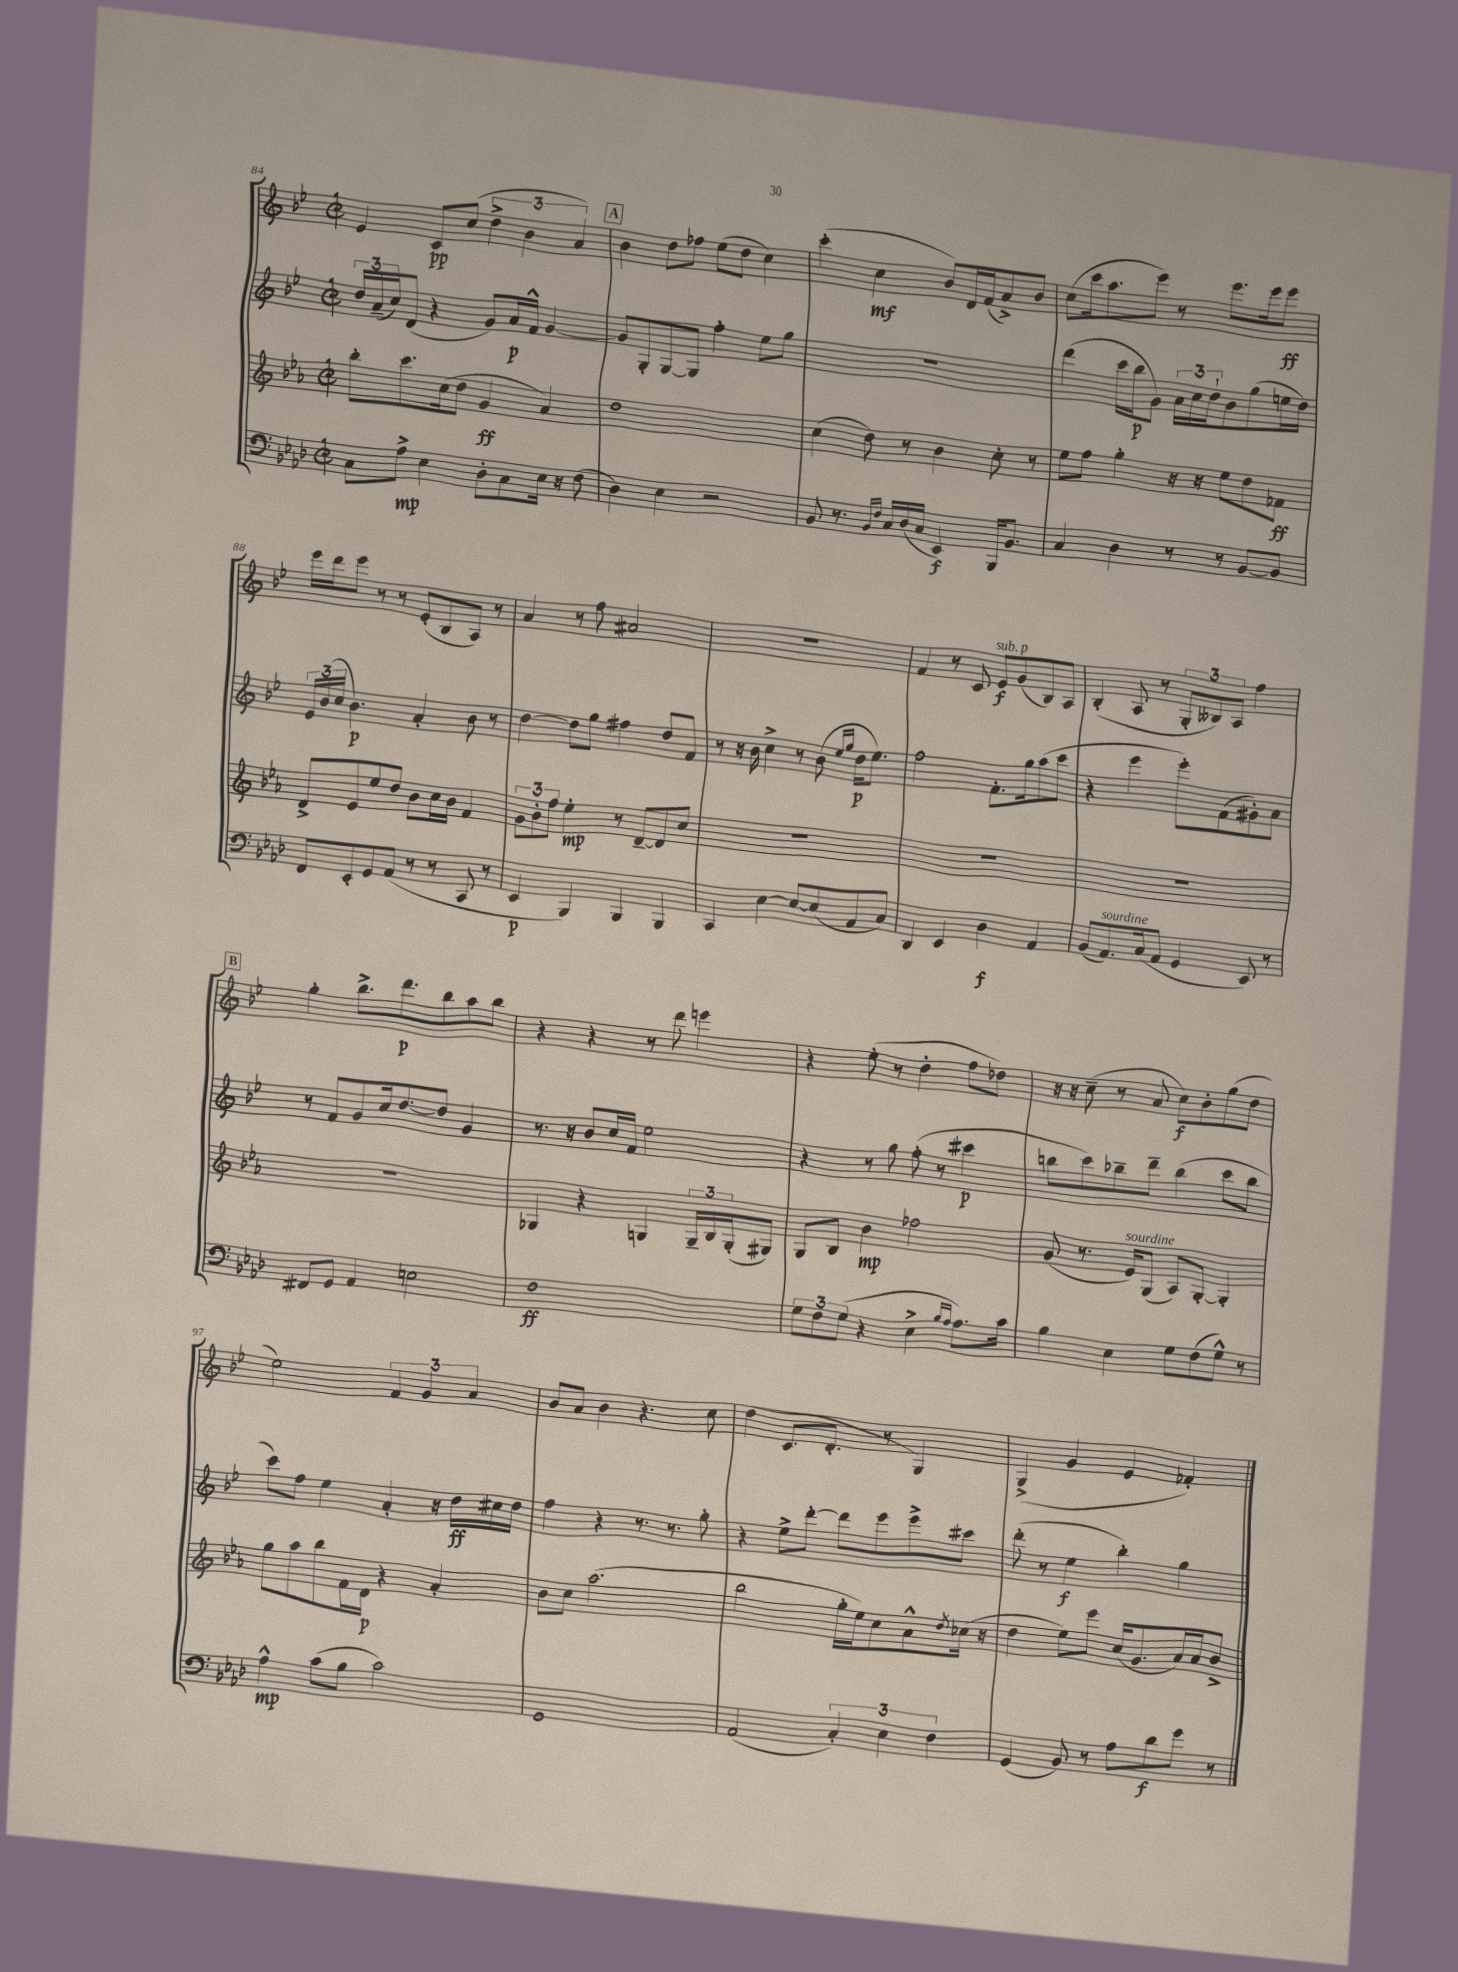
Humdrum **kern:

**kern	**dynam	**kern	**dynam	**kern	**dynam	**kern	**dynam
*part4	*part4	*part3	*part3	*part2	*part2	*part1	*part1
*staff4	*staff4	*staff3	*staff3	*staff2	*staff2	*staff1	*staff1
*clefF4	*	*clefG2	*	*clefG2	*	*clefG2	*
*k[b-e-a-d-]	*	*k[b-e-a-]	*	*k[b-e-]	*	*k[b-e-]	*
*M2/2	*	*M2/2	*	*M2/2	*	*M2/2	*
*met(c|)	*	*met(c|)	*	*met(c|)	*	*met(c|)	*
=84	=84	=84	=84	=84	=84	=84	=84
8C\L	.	8bb-'\L	.	24dd/LL	.	4e-/	.
.	.	.	.	(24a~/	.	.	.
.	.	.	.	24cc/J)	.	.	.
8A-^\J	mp	8.ccc\	.	(8d/J	.	.	.
4E-\	.	.	.	4r	.	8c/L	pp
.	.	(16cc\k	.	.	.	.	.
.	.	8dd\J	.	.	.	(8cc/J	.
8D-'\L	.	4g/	ff	8g/L)	.	6dd^\	.
8C\	.	.	.	16a/L	p	.	.
.	.	.	.	.	.	6b-\	.
.	.	.	.	16f^^/JJ	.	.	.
16E-\Jk	.	4a-/)	.	[4g/	.	.	.
16r	.	.	.	.	.	.	.
.	.	.	.	.	.	6a/)	.
(8F\	.	.	.	.	.	.	.
!!LO:REH:place=s1:t=A
=85	=85	=85	=85	=85	=85	=85	=85
4D-\)	.	1dd	.	8g/L]	.	4b-\	.
.	.	.	.	8G'/	.	.	.
4E-\	.	.	.	[8G/	.	8dd\L	.
.	.	.	.	8G/J]	.	8ff-X\J	.
2r	.	.	.	4ff'\	.	(8ee-\L	.
.	.	.	.	.	.	8dd\J	.
.	.	.	.	8ee-\L	.	4cc\)	.
.	.	.	.	8gg\J	.	.	.
=86	=86	=86	=86	=86	=86	=86	=86
8BB-/	.	(4cc\	.	1r	.	(4ccc'\	.
8.r	.	.	.	.	.	.	.
.	.	8dd\)	.	.	.	4cc\	mf
16qqBB-/LL	.	.	.	.	.	.	.
16qqF/JJ	.	.	.	.	.	.	.
16C/LL	.	.	.	.	.	.	.
(16D-/	.	8r	.	.	.	.	.
16C/JJ	.	.	.	.	.	.	.
4EE-/)	f	4b-\	.	.	.	8b-/L)	.
.	.	.	.	.	.	16d/L	.
.	.	.	.	.	.	(16f/J	.
16BBB-/KL	.	8cc'\	.	.	.	8a^/)	.
8.BB-/J	.	.	.	.	.	.	.
.	.	8r	.	.	.	8b-/J	.
=87	=87	=87	=87	=87	=87	=87	=87
4C/	.	8ee-\L	.	(4ddd\	.	(8cc\L	.
.	.	8ff\J	.	.	.	16ccc\k	.
.	.	.	.	.	.	8.aa\	.
4D-\	.	4gg'\	.	16ccc\LL	.	.	.
.	.	.	.	16bb-\J	p	.	.
.	.	.	.	8g\J)	.	8eee-\J)	.
8r	.	16r	.	24a\LL	.	8r	.
.	.	.	.	24cc\	.	.	.
.	.	16r	.	.	.	.	.
.	.	.	.	24dd`\J	.	.	.
8r	.	8ee-\L	.	8b-\	.	8.eee-\L	.
[8BB-/L	.	8dd\	.	(8gg\	.	.	.
.	.	.	.	.	.	16eee-\k	.
8BB-/J]	.	8f-X\J	ff	16een\L	.	8eee-\J	ff
.	.	.	.	16dd\JJ)	.	.	.
!!LO:LB:g=z
=88	=88	=88	=88	=88	=88	=88	=88
8FF/L	.	8d^/L	.	24e-/LL	.	16eee-\LL	.
.	.	.	.	(24b-/	.	.	.
.	.	.	.	.	.	16ddd\J	.
.	.	.	.	24cc/JJ	.	.	.
8EE-'/	.	8e-/	.	4.b-\)	p	8eee-\J	.
8GG/	.	8ee-/	.	.	.	8r	.
(8AA-/J	.	8dd/J	.	.	.	8r	.
8r	.	8b-\L	.	4a'/	.	(8e-'/L	.
8r	.	16cc\L	.	.	.	8B-/	.
.	.	16b-\JJ	.	.	.	.	.
8CC/	.	4f/	.	8b-\	.	8A/J)	.
8r	.	.	.	8r	.	8r	.
=89	=89	=89	=89	=89	=89	=89	=89
4EE-/	p	12g\L	.	[4dd\	.	4a/	.
.	.	12b-'\	.	.	.	.	.
.	.	12ff\J	.	.	.	.	.
4BBB-/)	.	4ee-'\	mp	8dd\L]	.	8r	.
.	.	.	.	8gg\J	.	8ff\	.
4BBB-/	.	8r	.	4ff#X\	.	2a#X/	.
.	.	[8d~/L	.	.	.	.	.
4BBB-/	.	8d/]	.	8dd/L	.	.	.
.	.	8cc/J	.	8f/J	.	.	.
=90	=90	=90	=90	=90	=90	=90	=90
4CC/	.	1r	.	8r	.	1r	.
.	.	.	.	16r	.	.	.
.	.	.	.	16b-\	.	.	.
[4E-\	.	.	.	4cc^\	.	.	.
8E-/L_	.	.	.	8r	.	.	.
(8E-/]	.	.	.	(8b-\	.	.	.
.	.	.	.	16qqee-/LL	.	.	.
.	.	.	.	16qqgg/JJ	.	.	.
8AA-/	.	.	.	16dd\KL	p	.	.
.	.	.	.	8.ee-\J)	.	.	.
8C/J)	.	.	.	.	.	.	.
=91	=91	=91	=91	=91	=91	=91	=91
4DD-/	.	1r	.	2ff\	.	4f/	.
4EE-/	.	.	.	.	.	8r	.
.	.	.	.	.	.	8c/	.
!	!	!	!	!	!	!LO:TX:a:i:t=sub. p	!
4D-\	f	.	.	8.f'\L	.	8e-/L	f
.	.	.	.	.	.	(8g/	.
.	.	.	.	16gg\k	.	.	.
4AA-/	.	.	.	(8aa\	.	8B-/)	.
.	.	.	.	8ccc\J	.	8A/J	.
=92	=92	=92	=92	=92	=92	=92	=92
(8BB-/L	.	1r	.	4r	.	(4B-'/	.
!LO:TX:a:i:t=sourdine	!	!	!	!	!	!	!
8.AA-/)	.	.	.	.	.	.	.
.	.	.	.	4eee-\	.	8A/	.
(16C/k	.	.	.	.	.	.	.
8AA-/J	.	.	.	.	.	8r	.
4GG/	.	.	.	8eee-'\L)	.	12G'/L	.
.	.	.	.	.	.	12B--X/)	.
.	.	.	.	(8f\	.	.	.
.	.	.	.	.	.	12A/J	.
8EE-/)	.	.	.	8g#X'\)	.	4ff\	.
8r	.	.	.	8a\J	.	.	.
!!LO:LB:g=z
!!LO:REH:place=s1:t=B
=93	=93	=93	=93	=93	=93	=93	=93
8FF#X/L	.	1r	.	8r	.	4gg'\	.
8GG/J	.	.	.	8f/L	.	.	.
4AA-/	.	.	.	8g/	.	8.bb-^\L	.
.	.	.	.	16cc/k	.	.	.
.	.	.	.	[8.dd/	.	8.ddd\	p
2En\	.	.	.	.	.	.	.
.	.	.	.	8dd/J]	.	8bb-\	.
.	.	.	.	4g/	.	8aa\	.
.	.	.	.	.	.	8bb-\J	.
=94	=94	=94	=94	=94	=94	=94	=94
1F	ff	4G-X/	.	8.r	.	4r	.
.	.	.	.	16r	.	.	.
.	.	4r	.	8b-/L	.	4r	.
.	.	.	.	16cc/L	.	.	.
.	.	.	.	16f/JJ	.	.	.
.	.	4Gn/	.	2ee-\	.	8r	.
.	.	.	.	.	.	8ddd\	.
.	.	24G~/LL	.	.	.	4eeen\	.
.	.	24B-/	.	.	.	.	.
.	.	(24G'/J	.	.	.	.	.
.	.	8G#X/J)	.	.	.	.	.
=95	=95	=95	=95	=95	=95	=95	=95
12G\L	.	8G/L	.	4r	.	4r	.
12F\	.	.	.	.	.	.	.
.	.	8B-/J	.	.	.	.	.
(12G\J	.	.	.	.	.	.	.
4r	.	4b-\	mp	8r	.	(8ee-'\	.
.	.	.	.	8gg\	.	8r	.
4E-^\	.	2ff-X\	.	(8ff'\	.	4dd'\	.
.	.	.	.	8r	.	.	.
16qqB-/LL	.	.	.	.	.	.	.
16qqA-/JJ	.	.	.	.	.	.	.
8.A-\L)	.	.	.	4ccc#X\	p	8ff\L	.
.	.	.	.	.	.	8dd-X\J)	.
16c\Jk	.	.	.	.	.	.	.
=96	=96	=96	=96	=96	=96	=96	=96
4B-\	.	(8g/	.	8bbn\L	.	16r	.
.	.	.	.	.	.	16r	.
.	.	8.r	.	8ccc\)	.	(8cc~\	.
4E-\	.	.	.	8bb-X~\	.	8r	.
!	!	!LO:TX:a:i:t=sourdine	!	!	!	!	!
.	.	16e-/KL)	.	.	.	.	.
.	.	(8G/J	.	8ddd~\J	.	8a/	.
8G\L	.	8A-/L)	.	(4bb-\	.	8cc\L)	f
(8F\	.	[8G'/J	.	.	.	8b-'\	.
8G^^\J)	.	4G'/]	.	8ccc\L	.	(8gg\	.
8r	.	.	.	8bb-\J	.	8dd\J	.
!!LO:LB:g=z
=97	=97	=97	=97	=97	=97	=97	=97
4A-^^\	mp	8gg\L	.	8ccc\L)	.	2ee-\)	.
.	.	8aa-\	.	8ff\J	.	.	.
(8c\L	.	8bb-\	.	4ee-\	.	.	.
8B-\J	.	16f\L	.	.	.	.	.
.	.	16d\JJ	p	.	.	.	.
2c\)	.	4r	.	4a'/	.	6f/	.
.	.	.	.	.	.	6g/	.
.	.	4a-'/	.	16r	.	.	.
.	.	.	.	16dd\LL	ff	.	.
.	.	.	.	.	.	6a/	.
.	.	.	.	16cc#X\	.	.	.
.	.	.	.	16dd\JJ	.	.	.
=98	=98	=98	=98	=98	=98	=98	=98
1GG	.	8b-\L	.	4ff\	.	8b-/L	.
.	.	8cc\J	.	.	.	8a/J	.
.	.	(2.aa-\	.	4r	.	4b-\	.
.	.	.	.	8.r	.	4.r	.
.	.	.	.	8.r	.	.	.
.	.	.	.	8gg'\	.	8cc\	.
=99	=99	=99	=99	=99	=99	=99	=99
(2AA-/	.	2bb-\	.	4r	.	(4dd\	.
.	.	.	.	8ee-^\L	.	8.c/L	.
.	.	.	.	[8ddd'\J	.	.	.
.	.	.	.	.	.	8.d'/J	.
6C'/)	.	16gg'\LL	.	8ddd\L]	.	.	.
.	.	16ee-\J)	.	.	.	.	.
.	.	8cc\	.	8eee-\	.	8r	.
6E-\	.	.	.	.	.	.	.
.	.	8a-^^\	.	8eee-^\	.	4G/)	.
6F\	.	.	.	.	.	.	.
.	.	8qdd/	.	.	.	.	.
.	.	(16cc-X\Jk	.	8ccc#X\J	.	.	.
.	.	16r	.	.	.	.	.
=100	=100	=100	=100	=100	=100	=100	=100
(4GG/	.	4dd\	.	(8ddd'\	.	(4G^/	.
.	.	.	.	8r	.	.	.
8BB-/)	.	8ee-\L)	.	4ee-\	f	4g/	.
8r	.	8eee-\J	.	.	.	.	.
8A-\L	.	(16cc/KL	.	4bb-'\)	.	4e-/	.
.	.	8.g/	.	.	.	.	.
8d-\	f	.	.	.	.	.	.
8g\J	.	16a-/L)	.	4gg\	.	4f-X'/)	.
.	.	16a-/J	.	.	.	.	.
8r	.	8b-^/J	.	.	.	.	.
==	==	==	==	==	==	==	==
*-	*-	*-	*-	*-	*-	*-	*-
